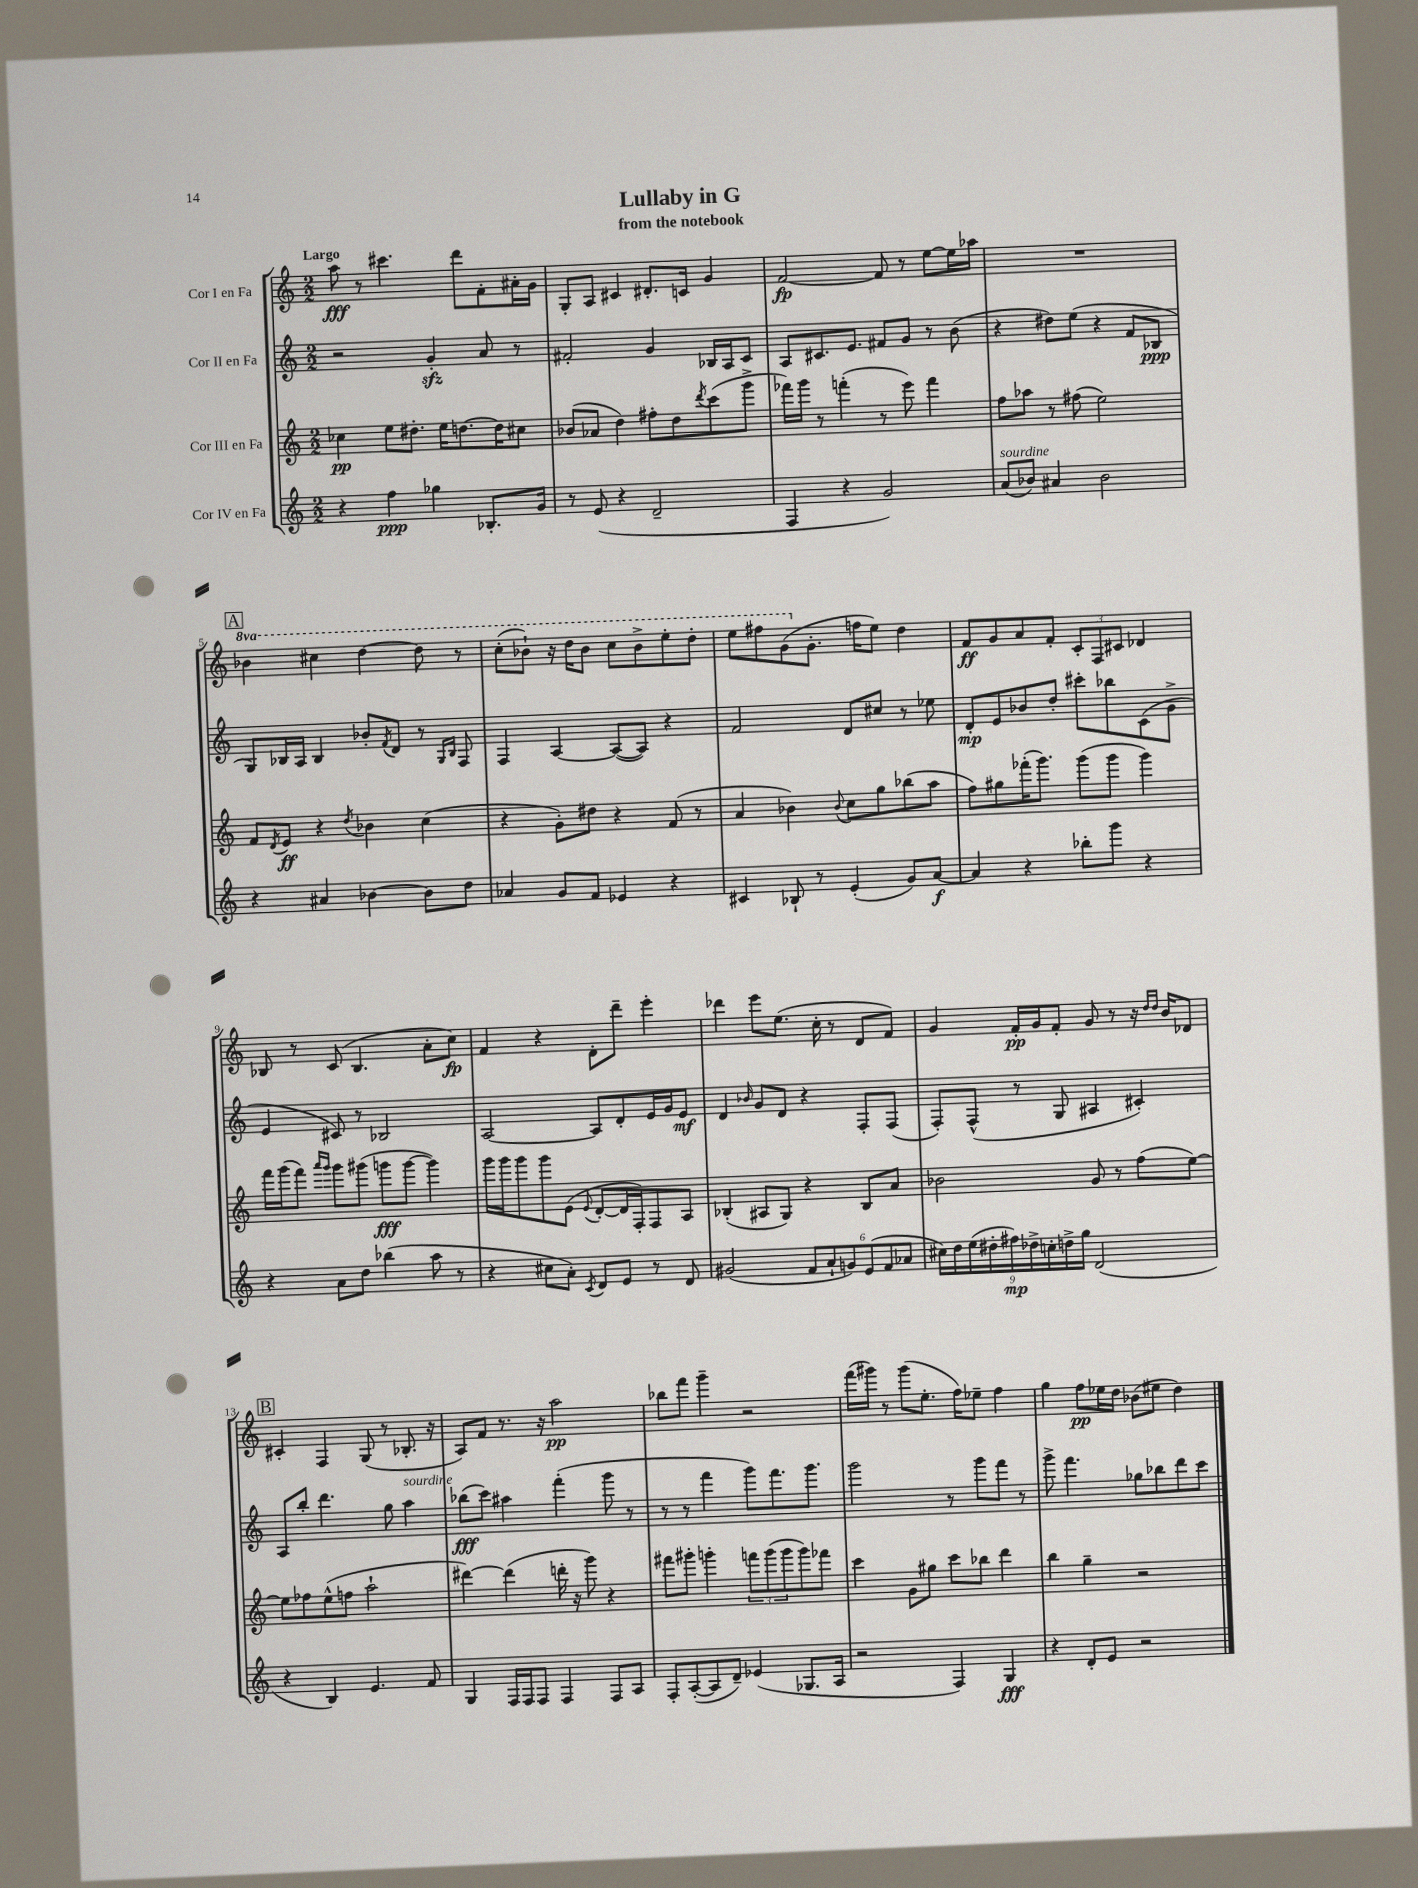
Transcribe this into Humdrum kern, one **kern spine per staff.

**kern	**dynam	**kern	**dynam	**kern	**dynam	**kern	**dynam
*part4	*part4	*part3	*part3	*part2	*part2	*part1	*part1
*staff4	*staff4	*staff3	*staff3	*staff2	*staff2	*staff1	*staff1
*I"Cor IV en Fa	*	*I"Cor III en Fa	*	*I"Cor II en Fa	*	*I"Cor I en Fa	*
*clefG2	*	*clefG2	*	*clefG2	*	*clefG2	*
*k[]	*	*k[]	*	*k[]	*	*k[]	*
*M2/2	*	*M2/2	*	*M2/2	*	*M2/2	*
=1	=1	=1	=1	=1	=1	=1	=1
!	!	!	!	!	!	!LO:TX:a:B:t=Largo	!
4r	.	4cc-X\	pp	2r	.	8aa\	fff
.	.	.	.	.	.	8r	.
4ff\	ppp	8ee\L	.	.	.	4.ccc#X\	.
.	.	8.dd#X'\J	.	.	.	.	.
4gg-X\	.	.	.	4gzz'/	.	.	.
.	.	16ee\KL	.	.	.	.	.
.	.	[8.ddn\	.	.	.	8ddd\L	.
8.B-X'/L	.	.	.	8a/	.	8f'\	.
.	.	16dd\K]	.	.	.	.	.
.	.	8cc#X\J	.	8r	.	16a#X'\L	.
16g/Jk	.	.	.	.	.	16g\JJ	.
=2	=2	=2	=2	=2	=2	=2	=2
8r	.	(8b-X/L	.	2f#X'/	.	8G'/L	.
(8e/	.	8a-X/J	.	.	.	8A/J	.
4r	.	4dd\)	.	.	.	4c#X/	.
2d~/	.	8ff#X'\L	.	4g/	.	8.d#X'/L	.
.	.	8dd\	.	.	.	.	.
.	.	.	.	.	.	16cn/Jk	.
.	.	8qddd/	.	.	.	.	.
.	.	(8ccc\	.	16B-X/LL	.	4g/	.
.	.	.	.	16A/J	.	.	.
.	.	8ggg^\J	.	8c/J	.	.	.
=3	=3	=3	=3	=3	=3	=3	=3
4F/	.	16fff-X\LL)	.	8A/L	.	[2f/	fp
.	.	16ggg\JJ	.	.	.	.	.
.	.	8r	.	8.c#X/	.	.	.
4r	.	(4fffn'\	.	.	.	.	.
.	.	.	.	8.e/J	.	.	.
2g/)	.	8r	.	8f#X/L	.	8f/]	.
.	.	8eee\)	.	8g/J	.	8r	.
.	.	4fff\	.	8r	.	[8ee\L	.
.	.	.	.	(8b\	.	16ee\L]	.
.	.	.	.	.	.	16aa-X\JJ	.
=4	=4	=4	=4	=4	=4	=4	=4
!LO:TX:a:i:t=sourdine	!	!	!	!	!	!	!
(8a/L	.	8ff\L	.	4r	.	1r	.
8b-X/J)	.	8aa-X\J	.	.	.	.	.
4a#X/	.	8r	.	8dd#X\L)	.	.	.
.	.	(8ff#X\	.	(8ee\J	.	.	.
2b-\	.	2ee\)	.	4r	.	.	.
.	.	.	.	8f/L	.	.	.
.	.	.	.	8B-X/J	ppp	.	.
!!LO:LB:g=z
!!LO:REH:place=s1:t=A
=5	=5	=5	=5	=5	=5	=5	=5
*	*	*	*	*	*	*8va	*
4r	.	8f/L	.	8G/L)	.	4bb-X\	.
.	.	8qd/	.	.	.	.	.
.	.	8e/J	ff	16B-X/L	.	.	.
.	.	.	.	16A/JJ	.	.	.
4a#X/	.	4r	.	4B-/	.	4ccc#X\	.
.	.	8qdd/	.	.	.	.	.
[4b-X\	.	4b-X\	.	8b-X'/L	.	[4ddd\	.
.	.	.	.	8qf/	.	.	.
.	.	.	.	8d/J	.	.	.
8b-\L]	.	(4cc\	.	8r	.	8ddd\]	.
.	.	.	.	16qqG/LL	.	.	.
.	.	.	.	16qqB-/JJ	.	.	.
8dd\J	.	.	.	8F/	.	8r	.
=6	=6	=6	=6	=6	=6	=6	=6
4a-X/	.	4r	.	4F/	.	(8ccc'\L	.
.	.	.	.	.	.	8bb-X`\J)	.
8g/L	.	8g'\L)	.	[4A/	.	16r	.
.	.	.	.	.	.	16ddd\KL	.
8f/J	.	8dd#X\J	.	.	.	8bb-\J	.
4e-X/	.	4r	.	(8A/L_	.	8ccc\L	.
.	.	.	.	8A/J])	.	8bb-^\	.
4r	.	(8f/	.	4r	.	8eee'\	.
.	.	8r	.	.	.	8ddd'\J	.
=7	=7	=7	=7	=7	=7	=7	=7
4c#X/	.	4a/	.	2f/	.	8eee\L	.
.	.	.	.	.	.	8fff#X\	.
8B-X`/	.	4b-X\)	.	.	.	(8gg\	.
*	*	*	*	*	*	*X8va	*
8r	.	.	.	.	.	8.g'\J	.
.	.	8qqb-/	.	.	.	.	.
(4e'/	.	8cc\L	.	8d/L	.	.	.
.	.	.	.	.	.	16ffn\KL	.
.	.	8gg\	.	8cc#X/J	.	8ee\J)	.
8g/L)	.	(8bb-X\	.	8r	.	4dd\	.
[8a/J	f	8aa\J	.	8ee-X\	.	.	.
=8	=8	=8	=8	=8	=8	=8	=8
4a/]	.	8ff\L)	.	8d'/L	mp	8f/L	ff
.	.	8gg#X\	.	8e/	.	8g/	.
4r	.	(16fff-X'\K	.	8b-X/	.	8a/	.
.	.	8.ggg\J)	.	.	.	.	.
.	.	.	.	8dd'/J	.	8f'/J	.
8bb-X'\L	.	(8ggg\L	.	8ccc#X'\L	.	12c'/L	.
.	.	.	.	.	.	12F/	.
8ggg\J	.	8ggg\J	.	8bb-X\	.	.	.
.	.	.	.	.	.	12c#X/J	.
4r	.	4ggg\)	.	(8c\	.	4d-X/	.
.	.	.	.	8g^\J	.	.	.
!!LO:LB:g=z
=9	=9	=9	=9	=9	=9	=9	=9
4r	.	16fff\LL	.	4e/	.	8B-X/	.
.	.	(16ggg\J	.	.	.	.	.
.	.	8fff\J)	.	.	.	8r	.
.	.	16qqaaa/LL	.	.	.	.	.
.	.	16qqggg/JJ	.	.	.	.	.
8a\L	.	8ggg\L	.	8c#X/)	.	(8c/	.
8dd\J	.	(8ggg#X\J	.	8r	.	4.B-/	.
(4bb-X\	.	8gggn\L	fff	2B-X/	.	.	.
.	.	[8ggg\J	.	.	.	.	.
8aa\	.	4ggg\])	.	.	.	8a'\L	.
8r	.	.	.	.	.	8cc\J)	fp
=10	=10	=10	=10	=10	=10	=10	=10
4r	.	16ggg\LL	.	[2A/	.	4f/	.
.	.	16ggg\J	.	.	.	.	.
.	.	8ggg\	.	.	.	.	.
8cc#X\L	.	8ggg\	.	.	.	4r	.
8a'\J)	.	(8e\J	.	.	.	.	.
8qc/	.	8qqe/	.	.	.	.	.
8d/L	.	[8d'/L	.	8A/L]	.	8d'\L	.
8e/J	.	16d/L]	.	8d'/	.	8ddd~\J	.
.	.	16F'/J)	.	.	.	.	.
8r	.	8F/	.	16e/L	.	4eee'\	.
.	.	.	.	16g/J	.	.	.
8d/	.	8A/J	.	8e/J	mf	.	.
=11	=11	=11	=11	=11	=11	=11	=11
(2g#X/	.	(4B-X'/	.	4d/	.	4ddd-X\	.
.	.	.	.	16qqb-X/	.	.	.
.	.	8A#X/L	.	8g/L	.	8eee\L	.
.	.	8G/J)	.	8d/J	.	(8.ee\J	.
12f/L	.	4r	.	4r	.	.	.
.	.	.	.	.	.	16cc'\	.
12a`/	.	.	.	.	.	.	.
.	.	.	.	.	.	8r	.
12gn/)	.	.	.	.	.	.	.
(12e/	.	8B-/L	.	8F'/L	.	8d/L	.
12f/	.	.	.	.	.	.	.
.	.	8a/J	.	(8F/J	.	8f/J)	.
12a-X/J	.	.	.	.	.	.	.
=12	=12	=12	=12	=12	=12	=12	=12
18cc#X\LL)	.	2b-X\	.	8F'/L)	.	4g/	.
18dd\	.	.	.	.	.	.	.
(18ee\	.	.	.	.	.	.	.
.	.	.	.	(8F^^/J	.	.	.
18dd#X'\	.	.	.	.	.	.	.
18ff#X\)	mp	.	.	.	.	.	.
.	.	.	.	8r	.	16f'/LL	pp
18dd-X^\	.	.	.	.	.	.	.
.	.	.	.	.	.	16g/J	.
18ccn'\	.	.	.	.	.	.	.
.	.	.	.	8G/	.	8f'/J	.
18ddn^\	.	.	.	.	.	.	.
18gg\JJ	.	.	.	.	.	.	.
(2d/	.	8g/	.	4A#X/	.	8g/	.
.	.	8r	.	.	.	8r	.
.	.	(8ff\L	.	4c#X'/)	.	16r	.
.	.	.	.	.	.	16qqdd/LL	.
.	.	.	.	.	.	16qqdd/JJ	.
.	.	.	.	.	.	16b/KL	.
.	.	[8ee\J)	.	.	.	8d-X/J	.
!!LO:LB:g=z
!!LO:REH:place=s1:t=B
=13	=13	=13	=13	=13	=13	=13	=13
4r	.	8ee\L]	.	8A/L	.	4c#X'/	.
.	.	8ff-X\	.	8bb'/J	.	.	.
4B/)	.	(8ee^^\	.	4.ddd\	.	4F/	.
.	.	8ffn\J	.	.	.	.	.
4.e/	.	2aa`\	.	.	.	(8G/	.
.	.	.	.	8gg\	.	8r	.
!	!	!	!	!LO:TX:a:i:t=sourdine	!	!	!
.	.	.	.	4aa\	.	8.B-X'/	.
8f/	.	.	.	.	.	.	.
.	.	.	.	.	.	16r	.
=14	=14	=14	=14	=14	=14	=14	=14
4G/	.	[4ddd#X\)	.	(8bb-X\L	fff	8A/L)	.
.	.	.	.	8ccc\J)	.	8f/J	.
16F/LL	.	(4ddd#\]	.	4aa#X\	.	8.r	.
16F/J	.	.	.	.	.	.	.
8F/J	.	.	.	.	.	.	.
.	.	.	.	.	.	16r	.
4F/	.	16dddn'\	.	(4fff'\	.	2aa\	pp
.	.	16r	.	.	.	.	.
.	.	8ggg\)	.	.	.	.	.
8F/L	.	4r	.	8ggg\	.	.	.
8A/J	.	.	.	8r	.	.	.
=15	=15	=15	=15	=15	=15	=15	=15
8F'/L	.	8fff#X\L	.	8r	.	8bb-X\L	.
([8A'/	.	8ggg#X'\J	.	8r	.	8fff\J	.
8A/]	.	4gggn'\	.	4fff\	.	4ggg~\	.
8d~/J)	.	.	.	.	.	.	.
(4e-X/	.	12fffn\L	.	8ggg\L)	.	2r	.
.	.	(12ggg\	.	.	.	.	.
.	.	.	.	8.fff\	.	.	.
.	.	12ggg\	.	.	.	.	.
8.G-X/L	.	8ggg\)	.	.	.	.	.
.	.	.	.	8.ggg\J	.	.	.
.	.	8fff-X\J	.	.	.	.	.
16A/Jk	.	.	.	.	.	.	.
=16	=16	=16	=16	=16	=16	=16	=16
2r	.	4ccc\	.	2ggg\	.	(16fff\LL	.
.	.	.	.	.	.	16ggg#X\JJ)	.
.	.	.	.	.	.	8r	.
.	.	8g\L	.	.	.	(8ggg#\L	.
.	.	8gg#X\J	.	.	.	8.ee'\J	.
4F/)	.	8ccc\L	.	8r	.	.	.
.	.	.	.	.	.	16ff\KL)	.
.	.	8bb-X\J	.	8ggg\L	.	8ee-X~\J	.
4G/	fff	4ddd\	.	8fff\J	.	4ff\	.
.	.	.	.	8r	.	.	.
=17	=17	=17	=17	=17	=17	=17	=17
4r	.	4bb\	.	8ggg^\	.	4gg\	.
.	.	.	.	4.fff\	.	.	.
8d'/L	.	4gg~\	.	.	.	8ff\L	pp
8e/J	.	.	.	.	.	16ee-X\L	.
.	.	.	.	.	.	16dd\JJ	.
2r	.	2r	.	8gg-X\L	.	(8b-X\L	.
.	.	.	.	8bb-X\	.	8ee#X\J	.
.	.	.	.	8ddd\	.	4dd\)	.
.	.	.	.	8ccc\J	.	.	.
==	==	==	==	==	==	==	==
*-	*-	*-	*-	*-	*-	*-	*-
